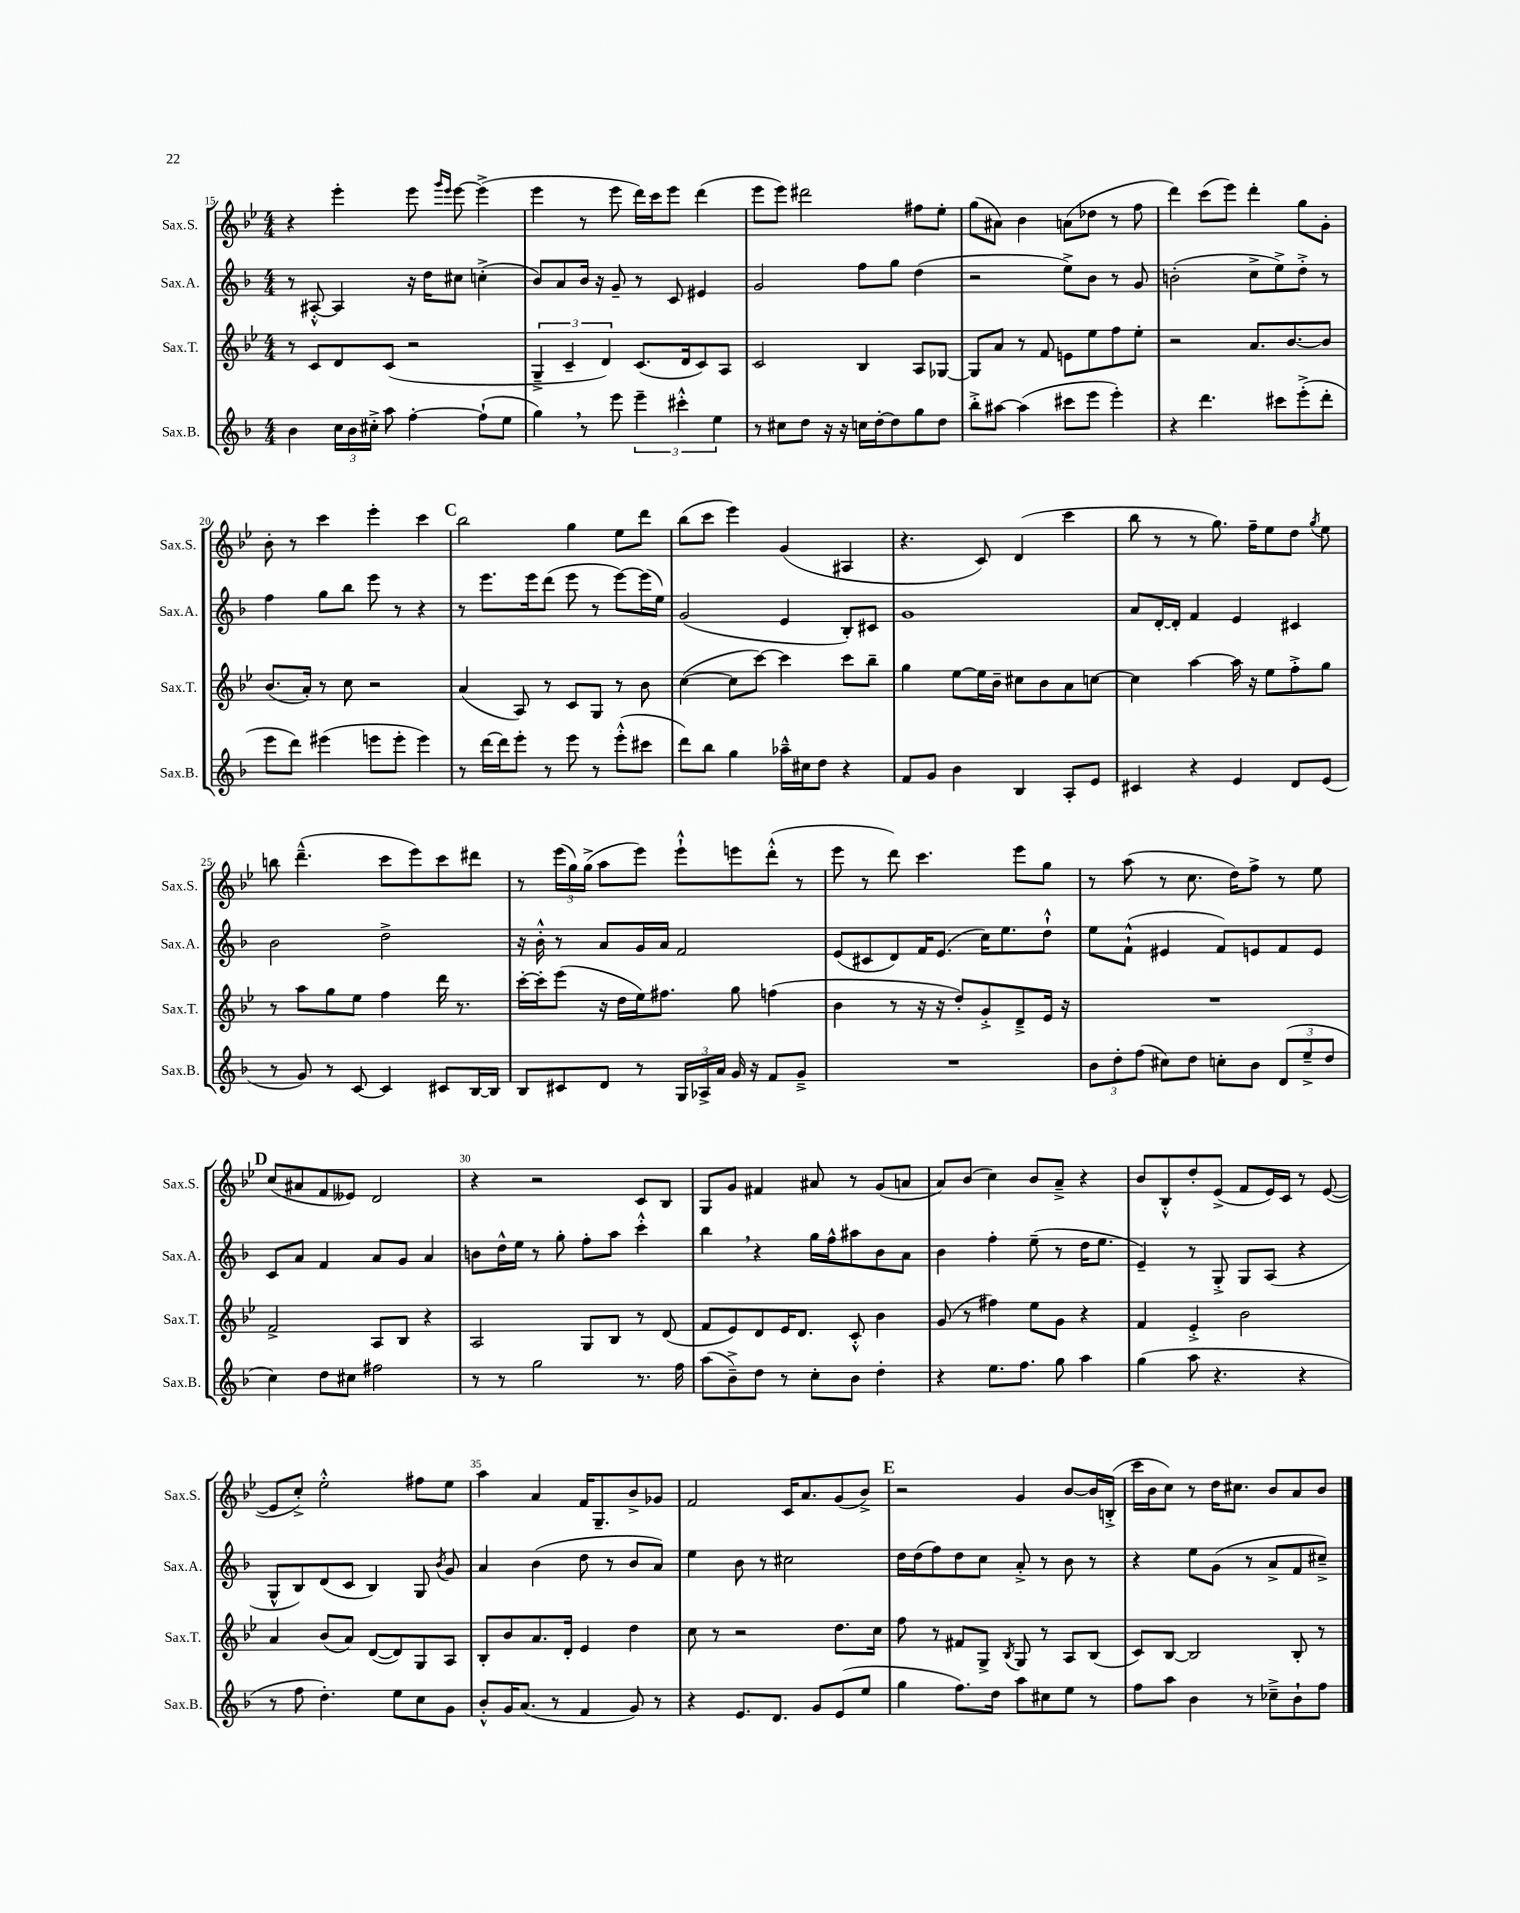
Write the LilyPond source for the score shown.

<<
\new StaffGroup <<
\new Staff = "s0" \with { instrumentName = "Sax.S." shortInstrumentName = "Sax.S." } {
    \clef treble \key bes \major \numericTimeSignature \time 4/4
    \autoBeamOff r4 ees'''4-. ees'''8 \grace { g'''16[ ees'''16] } ees'''8~ ees'''4->( |
    ees'''4 r8 ees'''8 d'''16[) c'''16 ees'''8] d'''4( |
    ees'''8[ ees'''8]) dis'''2 fis''8[ ees''8]-. |
    g''8[( ais'8]) bes'4 a'8[( des''8] r8 f''8 |
    d'''4) c'''8[( ees'''8]) d'''4-. g''8[ g'8]-. |
    bes'8-. r8 c'''4 ees'''4-. c'''4 |
    \mark \markup { \bold "C" } bes''2 g''4 ees''8[ d'''8] |
    bes''8[( c'''8] ees'''4) g'4( ais4 |
    r4. c'8) d'4( c'''4 |
    bes''8 r8 r8 g''8.) f''16[-- ees''8 d''8] \acciaccatura { g''8 } ees''8 |
    b''8 d'''4.---^( c'''8[ ees'''8) c'''8 dis'''8] |
    r8 \tuplet 3/2 { ees'''16[( g''16) g''16]->( } a''8[ ees'''8]) ees'''8[-!-^ e'''8 d'''8]-.-^( r8 |
    ees'''8 r8 d'''8) c'''4. ees'''8[ g''8] |
    r8 a''8( r8 c''8. d''16[) f''8]-> r8 ees''8 |
    \mark \markup { \bold "D" } c''8[( ais'8 f'8 eeses'8]) d'2 |
    r4 r2 c'8[ bes8] |
    g8[ g'8] fis'4 ais'8 r8 g'8[( a'8] |
    a'8[) bes'8]( c''4) bes'8[ a'8]---> r4 |
    bes'8[ bes8-.-^ d''8-. ees'8]->( f'8[ ees'16) c'16] r8 ees'8~( |
    ees'8[ c''8]-.->) ees''2-.-^ fis''8[ ees''8] |
    a''4 a'4 f'16[ g8.-- bes'8-> ges'8] |
    f'2 c'16[ a'8. g'8( bes'8]->) |
    \mark \markup { \bold "E" } r2 g'4 bes'8[~ bes'16 b16]-.->( |
    c'''16[ bes'16 c''8]) r8 d''16[ cis''8.] bes'8[ a'8 bes'8] \bar "|." |
}
\new Staff = "s1" \with { instrumentName = "Sax.A." shortInstrumentName = "Sax.A." } {
    \clef treble \key f \major \numericTimeSignature \time 4/4
    \autoBeamOff r8 ais8~-.-^ ais4 r16 d''16[ cis''8] c''4-.->( |
    bes'8[) a'8 bes'16] r16 g'8-- r8 c'8 eis'4 |
    g'2 f''8[ g''8] d''4( |
    r2 e''8[->) bes'8] r8 g'8 |
    b'2-.( c''8[-> e''8->) d''8]-.-> r8 |
    f''4 g''8[ bes''8] e'''8 r8 r4 |
    \mark \markup { \bold "C" } r8 e'''8.[ e'''16 d'''8]( e'''8 r8 e'''8[~) e'''16( e''16]) |
    g'2( e'4 bes8[-.) cis'8] |
    g'1 |
    a'8[ d'16~-. d'16]-. f'4 e'4 cis'4 |
    bes'2 d''2-> |
    r16 bes'16-.-^ r8 a'8[ g'16 a'16] f'2 |
    e'8[( cis'8 d'8) f'16 e'8.]( c''16[) e''8. d''8]-!-^ |
    e''8[ f'8]-!-^( eis'4 f'8[) e'8 f'8 e'8] |
    \mark \markup { \bold "D" } c'8[ a'8] f'4 a'8[ g'8] a'4 |
    b'8[ d''16-^ e''16] r8 g''8-. f''8[-. a''8] c'''4-.-^ |
    bes''4 \breathe r4 g''16[ f''16-^ ais''8 bes'8 a'8] |
    bes'4 f''4-. e''8--( r8 d''16[ e''8.] |
    e'4--) r8 g8-.-> g8[ a8]( r4 |
    g8[-^ bes8) d'8( c'8] bes4) g8 \acciaccatura { bes'8 } g'8 |
    a'4 bes'4( d''8 r8 bes'8[ a'8]) |
    e''4 bes'8 r8 cis''2 |
    \mark \markup { \bold "E" } d''16[ d''16( f''8) d''8 c''8] a'8-.-> r8 bes'8 r8 |
    r4 e''8[ g'8]( r8 a'8[-> f'8 cis''8]--->) \bar "|." |
}
\new Staff = "s2" \with { instrumentName = "Sax.T." shortInstrumentName = "Sax.T." } {
    \clef treble \key bes \major \numericTimeSignature \time 4/4
    \autoBeamOff r8 c'8[ d'8 c'8]( r2 |
    \tuplet 3/2 { g4---> c'4-- d'4) } c'8.[( d'16 c'8) a8] |
    c'2 bes4 a8[ ges8]~ |
    ges8[ a'8] r8 f'8 e'8[ ees''8 f''8 ees''8]-. |
    r2 a'8.[ bes'8.~ bes'8] |
    bes'8.[( a'16]-.) r8 c''8 r2 |
    \mark \markup { \bold "C" } a'4( a8) r8 c'8[ g8] r8 bes'8 |
    c''4~( c''8[ c'''8]~) c'''4 c'''8[ bes''8]-- |
    g''4 ees''8[~ ees''16 bes'16]-- cis''8[ bes'8 a'8 c''8]~ |
    c''4 a''4~ a''16 r16 ees''8[ f''8-.-> g''8] |
    r8 a''8[ g''8 ees''8] f''4 d'''16 r8. |
    c'''16[~-. c'''16-. ees'''8]( r16 d''16[ ees''16) fis''8.] g''8 f''4( |
    bes'4 r8 r16 r16 d''8[-.) g'8-.-> d'8---> ees'16] r16 |
    R1 |
    \mark \markup { \bold "D" } f'2-> a8[ bes8] r4 |
    a2 g8[ bes8] r8 d'8( |
    f'8[ ees'8) d'8 ees'16 d'8.] c'8-.-^ bes'4 |
    g'8( r8 fis''4) ees''8[ g'8] r4 |
    f'4 ees'4-.-> bes'2 |
    a'4 bes'8[( a'8]) d'8[~( d'8) g8 a8] |
    bes8[-. bes'8 a'8. d'16]-. ees'4 d''4 |
    c''8 r8 r2 d''8.[ c''16] |
    \mark \markup { \bold "E" } f''8 r8 fis'8[ g8]-> \acciaccatura { bes8 } g8 r8 a8[ bes8]( |
    c'8[) bes8]~ bes2 bes8-. r8 \bar "|." |
}
\new Staff = "s3" \with { instrumentName = "Sax.B." shortInstrumentName = "Sax.B." } {
    \clef treble \key f \major \numericTimeSignature \time 4/4
    \autoBeamOff bes'4 \tuplet 3/2 { c''16[ bes'16 cis''16]-.-> } a''8 f''4~-. f''8[-!( e''8] |
    g''4) \breathe r8 e'''8 \tuplet 3/2 { e'''4-- cis'''4-.-^ e''4 } |
    r8 cis''8[ d''8] r16 r16 c''16[ d''16~-. d''8 g''8 d''8] |
    bes''8[-.-> ais''8]~ ais''4( cis'''8[ e'''8] e'''4-.) |
    r4 d'''4. cis'''8[ e'''8-.->( d'''8]-. |
    e'''8[ d'''8]) eis'''4( e'''8[ e'''8]-. e'''4) |
    \mark \markup { \bold "C" } r8 d'''16[~ d'''16 e'''8]-. r8 e'''8 r8 e'''8[-.-^( cis'''8] |
    d'''8[) bes''8] g''4 aes''16[---^ cis''16 d''8] r4 |
    f'8[ g'8] bes'4 bes4 a8[-. e'8] |
    cis'4 r4 e'4 d'8[ e'8]( |
    r8 g'8) r8 c'8~ c'4 cis'8[ bes16~ bes16] |
    bes8[ cis'8 d'8] r8 \tuplet 3/2 { g16[ aes16-> a'16] } g'16 r16 f'8[ g'8]---> |
    R1 |
    \tuplet 3/2 { bes'8[ d''8-. f''8]( } cis''8[) d''8] c''8[-. bes'8] \tuplet 3/2 { d'8[( e''8---> d''8] } |
    \mark \markup { \bold "D" } c''4) d''8[ cis''8] fis''2 |
    r8 r8 g''2 r8. f''16 |
    a''8[( bes'8--->) d''8] r8 c''8[-. bes'8] d''4-. |
    r4 e''8.[ f''8.] g''8 a''4 |
    g''4( a''8 r4. r4 |
    r8 f''8 d''4.-.) e''8[ c''8 g'8] |
    bes'8[-.-^ g'16 a'8.]( r8 f'4 g'8) r8 |
    r4 e'8.[ d'8.] g'8[ e'8( e''8] |
    \mark \markup { \bold "E" } g''4 f''8.[) d''16] a''8[ cis''8 e''8] r8 |
    f''8[ a''8] bes'4 r8 ces''8[---> bes'8-! f''8] \bar "|." |
}
>>
>>
\layout { \context { \Score currentBarNumber = #15 \override BarNumber.break-visibility = ##(#f #t #t) barNumberVisibility = #(every-nth-bar-number-visible 5) } }
